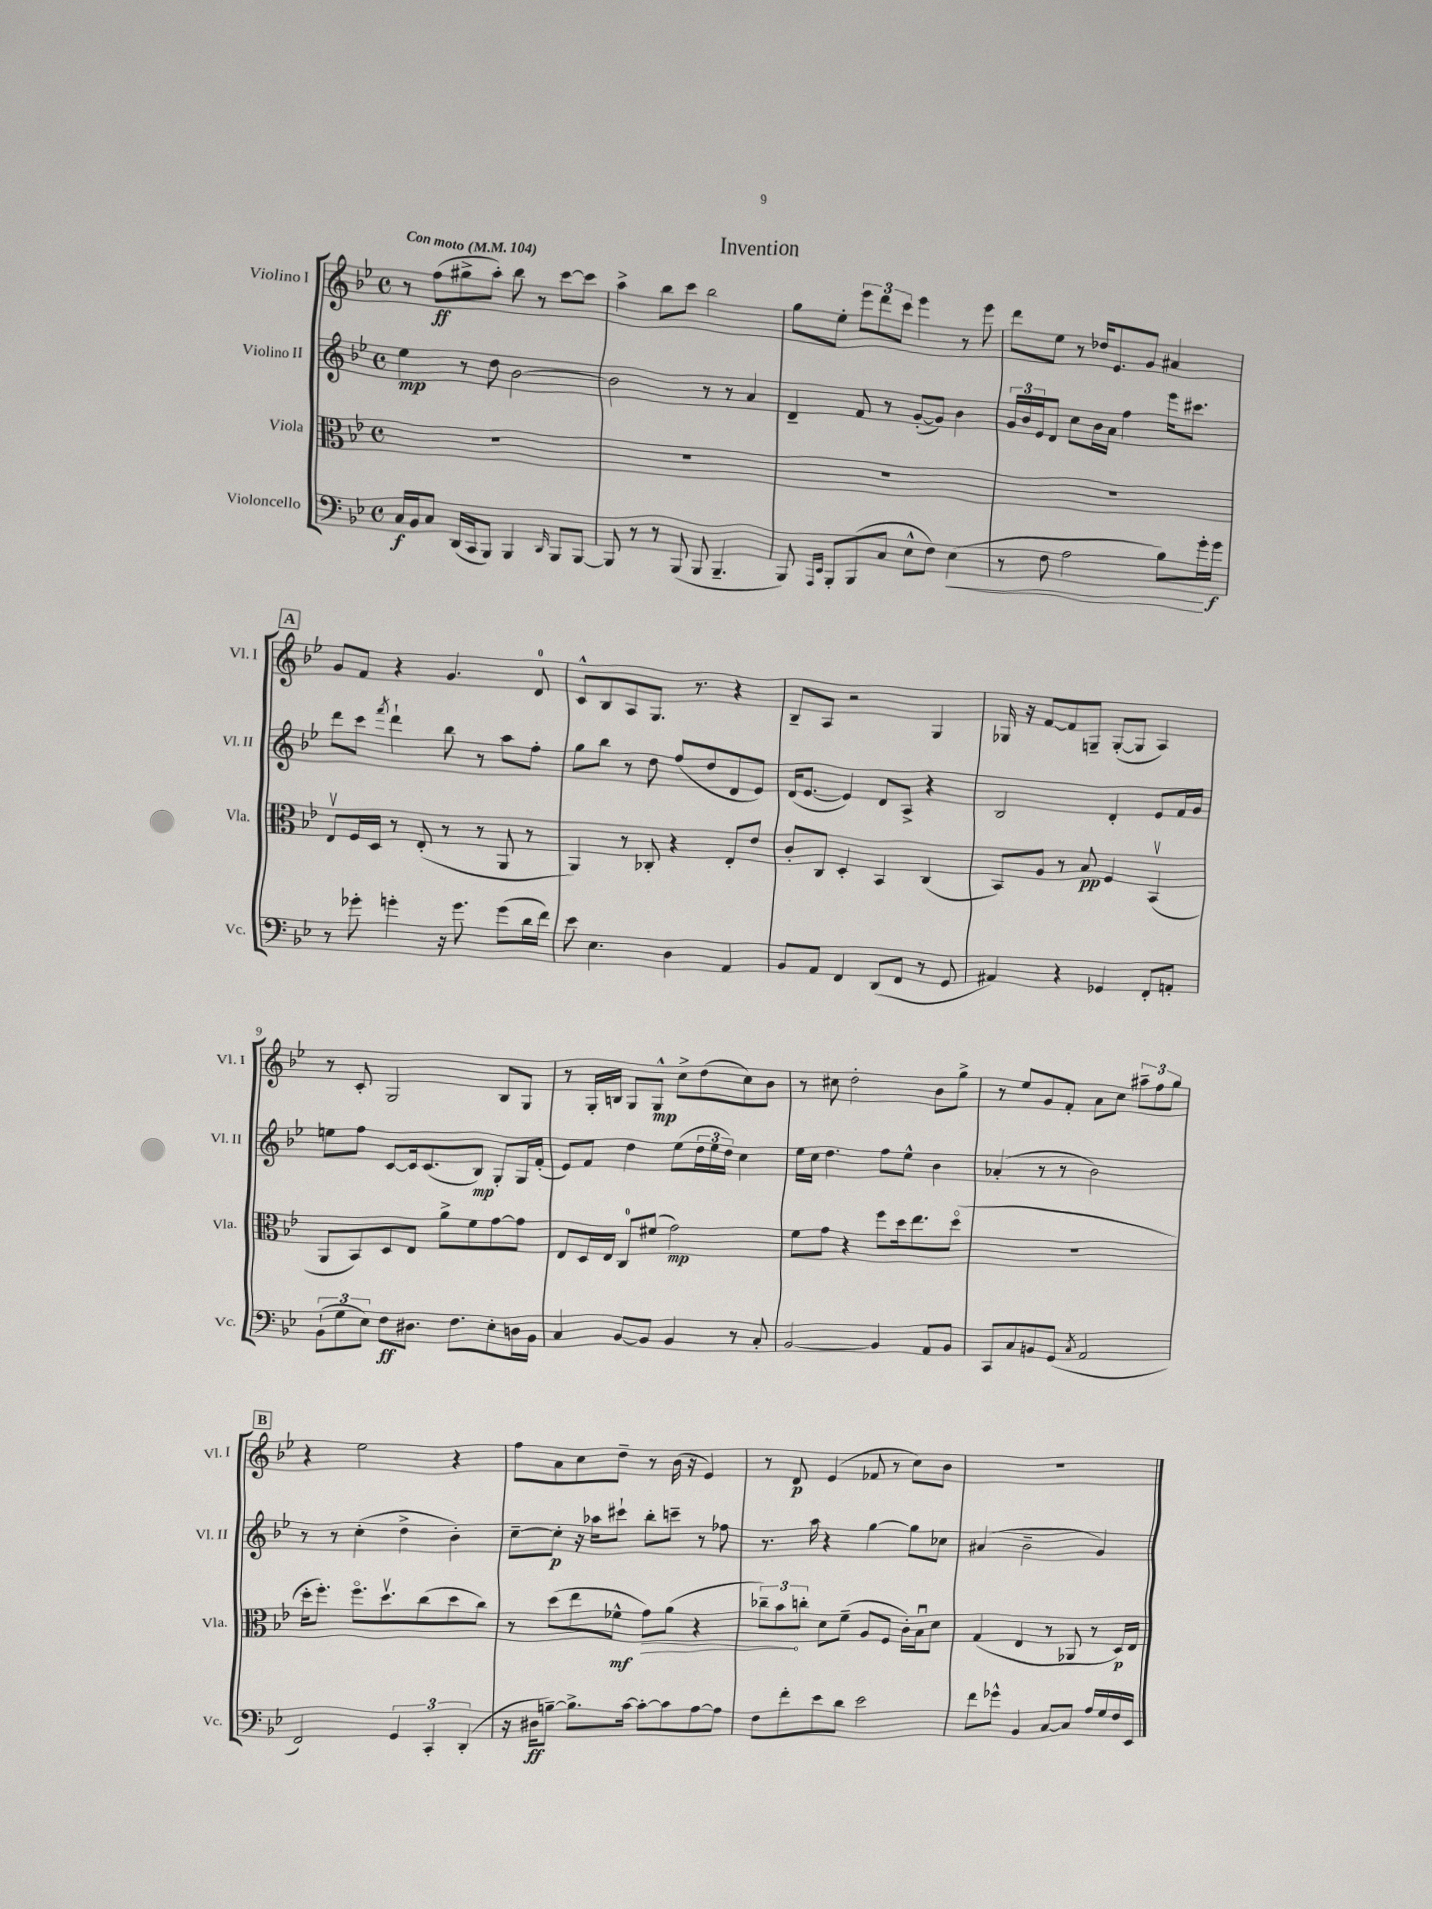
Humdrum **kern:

**kern	**kern	**kern	**kern
*staff4	*staff3	*staff2	*staff1
*clefF4	*clefC3	*clefG2	*clefG2
*k[b-e-]	*k[b-e-]	*k[b-e-]	*k[b-e-]
*M4/4	*M4/4	*M4/4	*M4/4
*met(c)	*met(c)	*met(c)	*met(c)
*MM104	*MM104	*MM104	*MM104
16C	1r	4ee-	8r
16BB-	.	.	.
8C	.	.	(8ff
(16DD	.	8r	8gg#^
16CC	.	.	.
8BBB-)	.	8dd	8aa')
4BBB-	.	[2b-	8bb-
.	.	.	8r
16qqDD	.	.	.
8BBB-	.	.	[8ccc
[8BBB-	.	.	8ccc]
=	=	=	=
8BBB-]	1r	2b-]	4aa^
8r	.	.	.
8r	.	.	8bb-
(8BBB-	.	.	8ccc
8BBB-	.	8r	2bb-
4.BBB-~	.	8r	.
.	.	4a	.
=	=	=	=
8BBB-)	1r	4d~	8gg
16qqAAA	.	.	.
16qqEE-	.	.	.
8BBB-'	.	.	8ee-'
(8BBB-	.	8f	12eee-
.	.	.	12ddd
8C	.	8r	.
.	.	.	12ccc
8E-^^	.	([8g'	4eee-
8F)	.	8g])	.
(4E-	.	4b-	8r
.	.	.	8eee-
=	=	=	=
8r	1r	24g	8ddd
.	.	24b-	.
.	.	24e-	.
8F	.	8d	8ee-
2A	.	8cc	8r
.	.	16b-	16dd-
.	.	16a	8.e-
.	.	4ff	.
.	.	.	8g
8B-)	.	16eee-	4a#
.	.	8.ccc#	.
16g'	.	.	.
16g	.	.	.
=	=	=	=
8r	8E-v	8ddd	8g
8g-'	16F	8ccc	8f
.	16D	.	.
.	.	8qfff	.
4g'	8r	4ddd`	4r
.	(8E-'	.	.
16r	8r	8bb-	4.g
8.g	.	.	.
.	8r	8r	.
(8g	8AA	8aa	.
16d	8r	8ff'	8d
16f)	.	.	.
=	=	=	=
8e-	4AA)	8gg	8c^^
4.E-	.	8bb-	8B-
.	8r	8r	8A
.	8C-'	8dd	8.G
4D	4r	(8ff	.
.	.	.	8.r
.	.	8dd	.
4AA	8E-'	8d	4r
.	8e-	8e-)	.
=	=	=	=
8BB-	8c'	(16d	8B-~
.	.	[8.e-	.
8AA	8C	.	8A
4FF	4D'	4e-])	2r
(8DD	4BB-	8d	.
8FF	.	8A^	.
8r	(4C	4r	4G
8GG	.	.	.
=	=	=	=
4AA#)	8BB-)	2B-	16G-
.	.	.	16r
.	8A	.	[8f
4r	8r	.	8f]
.	8B-	.	8G~
4GG-	4F	4d'	([8G'
.	.	.	8G]
8FF'	(4BB-v	8e-	4A)
8AA'	.	16f	.
.	.	16g	.
=	=	=	=
(12BB-`	8AA	8ee	8r
12G	.	.	.
.	8BB-)	8ff	8c'
12E-)	.	.	.
8F	8D	[8c	2G
8.D#	8E-	16c]	.
.	.	(8.c	.
.	8a^	.	.
8.F	.	.	.
.	8f	8B-)	.
8E-'	[8g	8G'	8B-
16D	8g]	16G	8G
16BB-	.	(16f'	.
=	=	=	=
4C	8E-	8e-)	8r
.	16D	8f	16G'
.	16E-	.	16B
[8BB-	8C	4dd	8G
8BB-]	(8f#	.	8G^^
4BB-	2g)	(8ee-	8cc^
.	.	24dd	(8dd
.	.	24ee-	.
.	.	24dd)	.
8r	.	4cc	8cc)
8C'	.	.	8b-
=	=	=	=
[2BB-	8f	16ee-	8r
.	.	16cc	.
.	8g	4.dd	8cc#
.	4r	.	2dd'
4BB-]	8ff	8ff	.
.	16dd	8ee-^^	.
.	8.ee-	.	.
8AA	.	4b-	8b-
8BB-	(8ddo	.	8gg^
=	=	=	=
8CC	1r	(4a-'	8r
8C	.	.	8ee-
8BB	.	8r	8g
(8GG	.	8r	8f'
8qC	.	.	.
2AA	.	2b-)	8a
.	.	.	8cc
.	.	.	12aa#~
.	.	.	12ff
.	.	.	12gg
=	=	=	=
2FF)	16dd'	8r	4r
.	8.ff')	.	.
.	.	8r	.
.	8.ffo	(4cc'	2ee-
.	8.ddv	.	.
6GG	.	4dd^	.
.	(8cc	.	.
6CC'	.	.	.
.	8dd	4b-')	4r
(6DD'	.	.	.
.	8cc)	.	.
=	=	=	=
16r	8r	[8cc~	8ff
16D#	.	.	.
[8B~)	(8dd	8cc']	8a
8.B^]	8ee-	16r	8cc
.	.	16aa-	.
.	8f-^^	8ccc#`	8dd~
[16c	.	.	.
8c'_	8g)	8bb-'	8r
8c]	(8a	8ccc~	(16b-
.	.	.	16r
[8A	4r	8r	4e-)
8A]	.	8ff-	.
=	=	=	=
8F	12cc-~)	8.r	8r
.	12b-	.	.
8f'	.	.	8d
.	12cc'	.	.
.	.	16aa	.
8e-	8d	4r	(4e-
8d	(8f~	.	.
2e-	8A	[4gg	8f-
.	8F	.	8r
.	16c')	8gg]	8cc)
.	16B-u	.	.
.	8d	8cc-	8b-
=	=	=	=
8f	(4G	(4a#	1r
8g-^^	.	.	.
4BB-	4E-	2b-~	.
[8C	8r	.	.
8C]	8AA-	.	.
16A	8r	4g)	.
16G	.	.	.
16F	16D)	.	.
16EE-	16E-	.	.
==	==	==	==
*-	*-	*-	*-
